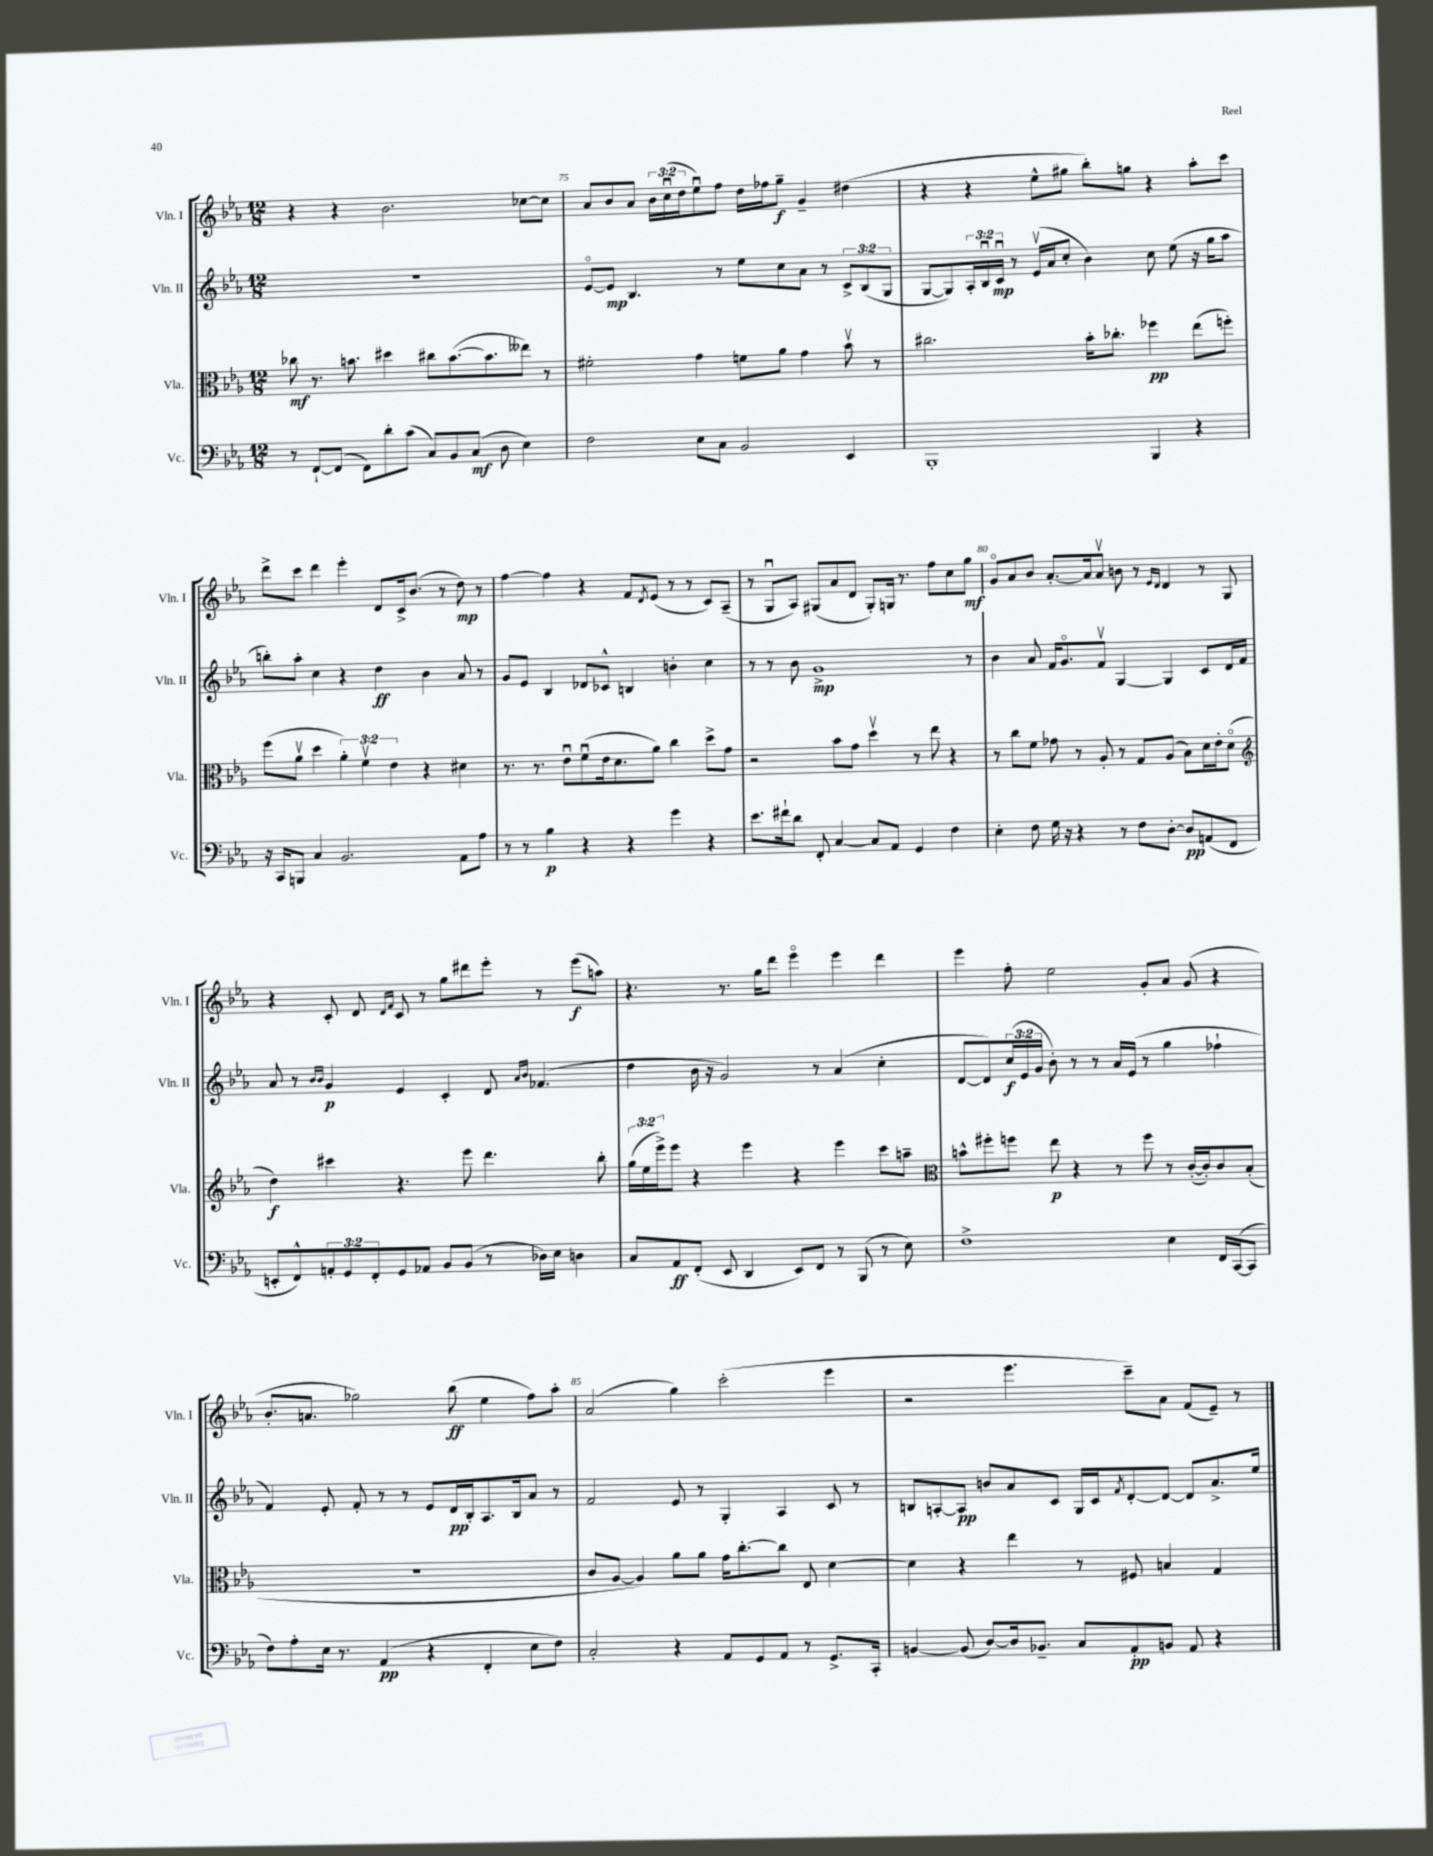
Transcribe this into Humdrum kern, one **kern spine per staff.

**kern	**kern	**kern	**kern
*staff4	*staff3	*staff2	*staff1
*clefF4	*clefC3	*clefG2	*clefG2
*k[b-e-a-]	*k[b-e-a-]	*k[b-e-a-]	*k[b-e-a-]
*M12/8	*M12/8	*M12/8	*M12/8
8r	8cc-	1.r	4r
[8FF`	8.r	.	.
(8FF]	.	.	4r
.	8.b	.	.
8FF)	.	.	.
8d'	4dd#	.	2.b-
(8c	.	.	.
8C)	8cc#	.	.
8BB-	([8.b	.	.
(8C	.	.	.
.	8.b]	.	.
8D	.	.	.
4E-)	8ee--)	.	[8cc-
.	8r	.	8cc-]
=	=	=	=
2F	2f#'	[8e-o	8a-
.	.	8e-]	8b-
.	.	4.B-	8a-
.	.	.	24b-
.	.	.	(24ccu
.	.	.	24dd
8E-	4g	.	8ee-u)
8C	.	8r	8ff
2BB-	8f	8ee-	16dd
.	.	.	16ff-
.	8a-	8cc	8gg~
.	4g	8a-	4g~
.	.	8r	.
4EE-	8b-v	12c^	(4dd#
.	.	(12B-	.
.	8r	.	.
.	.	12G	.
=	=	=	=
1BBB-'	2.cc#	[8G	4r
.	.	8G])	.
.	.	24A-'	4r
.	.	24B-u	.
.	.	24cu	.
.	.	8r	.
.	.	(16e-v	8ee-^^
.	.	16a-	.
.	.	8cc'	8gg#
.	16b-'	4b-)	8bb-')
.	8.cc-'	.	.
.	.	.	8gg
4BBB-	4ff-	8cc	4r
.	.	(8ee-	.
4r	(8ee-	16r	8aa-'
.	.	16gg	.
.	8ff')	8aa-	8ccc
=	=	=	=
16r	(8ff	8bb')	8ddd^
16CC	.	.	.
8BBB	8a-v	8aa-'	8ccc
4C	4dd	4cc	4ddd
2.BB-	6a-')	4r	4eee-'
.	6fv	.	.
.	.	4dd	8d
.	6e-	.	.
.	.	.	16c^
.	.	.	(8.b-
.	4r	4b-	.
.	.	.	8r
8AA-	4d#	8a-	8dd)
8A-	.	8r	8r
=	=	=	=
8r	8.r	8g	[4ff
8r	.	8e-	.
.	8.r	.	.
4B-	.	4B-	4ff]
.	8e-u	.	.
4r	(8fu	8d-	4r
.	16e-	8c-^^	.
.	8.d	.	.
4r	.	4B	8f
.	.	.	8qd
.	8a-)	.	(8e-
4g	4cc	4b'	8r
.	.	.	8r
4r	8dd^	4cc	8c)
.	8g	.	(8A-~
=	=	=	=
8.e-	2r	8r	8r
.	.	8r	8Gu
16f#`	.	.	.
8d	.	8b-	8A-)
8FF'	.	1g^	(8G#
[4C	8b-	.	8a-
.	8g	.	8d
8C]	4ddv	.	8G#')
8AA-	.	.	16G
.	.	.	8.r
4GG	8r	.	.
.	8ee-	.	8ff
4F	4r	.	8cc
.	.	8r	8gg
=	=	=	=
4E-'	8r	4b-	8go
.	8cc	.	8a-
8F	8f	8a-	8b-
16G	8g-	16f	[8.a-'
16r	.	8.go	.
4r	8r	.	.
.	.	.	16a-]
.	8A-'	8fv	8a-v
8r	8r	[4G	8b
8F	8G	.	8r
.	.	.	16qqe-
.	.	.	16qqd
[8D'	(8A-	4G]	4d
8D]	8B-)	.	.
(8AA	16d	8c	8r
.	16e-'	.	.
8FF	(8do	16d	8G
.	.	16f	.
=	=	=	=
*	*clefG2	*	*
8EE'	4dd)	8a-	4r
8FF^^)	.	8r	.
.	.	16qqb-	.
.	.	16qqb-	.
12AA'	4ccc#	4g	8c'
12GG	.	.	.
.	.	.	8d
12FF'	.	.	.
.	.	.	16qqd
.	.	.	16qqf
8GG	4.r	4e-	8c
8AA-	.	.	8r
8BB-	.	4c'	8gg
(8BB-	8eee-	.	8ddd#
8r	4.ddd	8d	8eee-'
.	.	16qqa-	.
.	.	16qqb-	.
16D-)	.	(4.f-	8r
16E-	.	.	.
4D	.	.	(8eee-
.	8bb-'	.	8aa)
=	=	=	=
8C	(24gg	4dd	4.r
.	24ee-	.	.
.	24eee-^)	.	.
8AA-	8eee-	.	.
(8FF'	4r	16b-	.
.	.	16r	.
8EE-	.	2g)	8.r
4DD	4eee-	.	.
.	.	.	16gg
.	.	.	8ddd
8EE-)	4r	.	4eee-o
8FF	.	8r	.
8r	4eee-	(4a-	4eee-
(8BBB-	.	.	.
8r	8ccc	4cc'	4ddd
8E-)	8aa~	.	.
=	=	=	=
*	*clefC3	*	*
1F^	8b^^	[8d	4eee-
.	8ff#'	8d])	.
.	8ff	(24cc	8ff'
.	.	24e-	.
.	.	24g	.
.	8ee-	8b-')	2ee-
.	4r	8r	.
.	.	8r	.
.	8r	16a-	.
.	.	(16e-	.
.	8ff	8r	8g'
4E-	8r	4gg	8a-
.	([16c'	.	(8g
.	16c'])	.	.
16FF	8c	4ff-`	4r
([16CC	.	.	.
8CC]	(8B-'	.	.
=	=	=	=
8F)	1.r	4f)	8.b-'
8A-'	.	.	.
.	.	.	8.a
16E-	.	8e-'	.
8.r	.	.	.
.	.	8f'	2gg-)
(4AA-	.	8r	.
.	.	8r	.
4r	.	8e-	.
.	.	16d	(8bb-
.	.	16B-'	.
4FF'	.	8.A-	4ee-
.	.	16B-	.
8E-	.	8a-	8ff)
8F)	.	8r	8aa-'
=	=	=	=
2C'	8c	2f	(2a-
.	[8A-	.	.
.	4A-])	.	.
4r	8a-	8e-	4gg)
.	8a-	8r	.
8AA-	16g	4G'	(2ccc'
.	[8.cc'	.	.
8GG	.	.	.
8AA-	8cc]	4A-	.
8r	8E-	.	.
8.GG^	[4d	8c	4eee-
.	.	8r	.
16CC'	.	.	.
=	=	=	=
[4BB	4d]	8B	2r
.	.	[8A'	.
(8BB]	4r	8A]	.
[8D)	.	8b	.
16D]	4ee-	8a-	4.eee-
8.BB-~	.	.	.
.	.	8c	.
8C	8r	16G	.
.	.	16c	.
.	.	8qf	.
8AA-'	8F#	[8d'	8ccc~)
8BB	4B	8d_	8a-
8AA-	.	8d]	(8f
4r	4G	8.a-^	8e-~)
.	.	.	8r
.	.	16ee-	.
==	==	==	==
*-	*-	*-	*-
